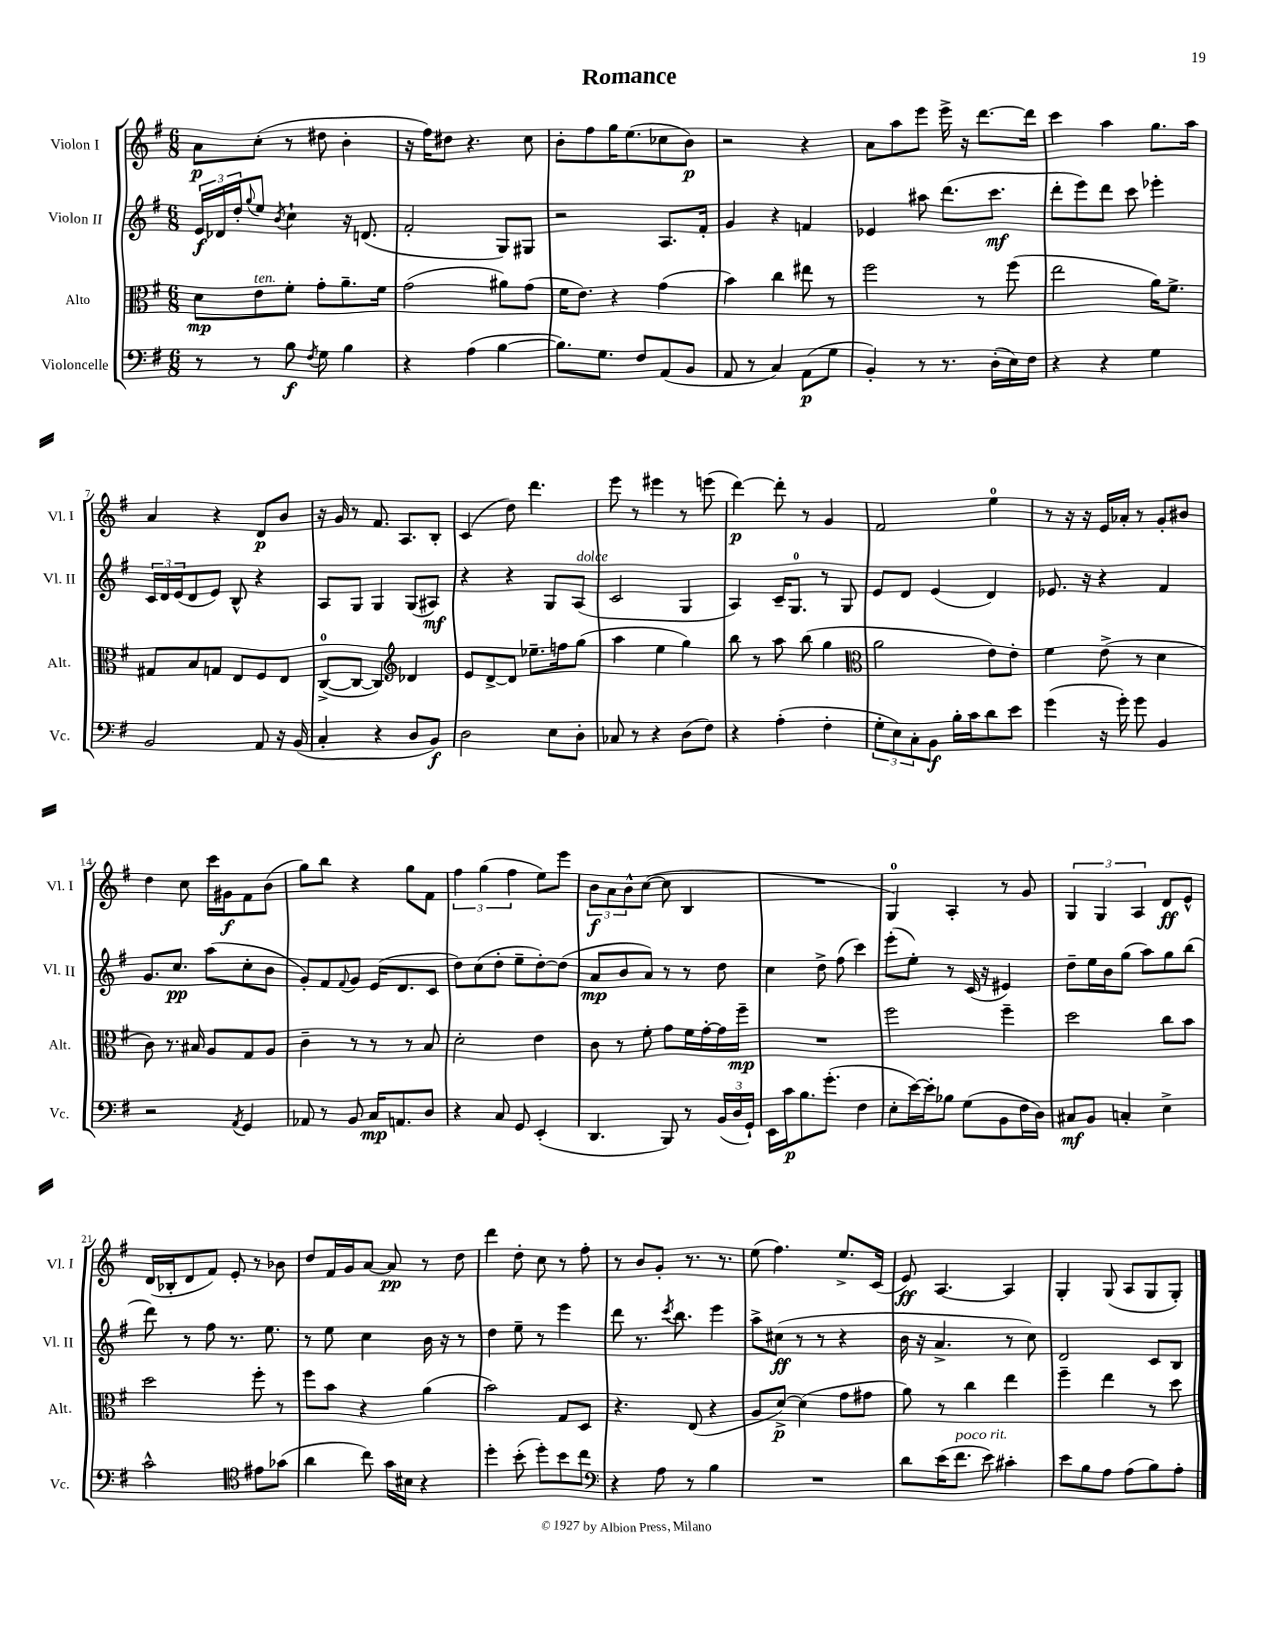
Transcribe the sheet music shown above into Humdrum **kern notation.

**kern	**kern	**kern	**kern
*staff4	*staff3	*staff2	*staff1
*clefF4	*clefC3	*clefG2	*clefG2
*k[f#]	*k[f#]	*k[f#]	*k[f#]
*M6/8	*M6/8	*M6/8	*M6/8
8r	8d	24e	8a
.	.	24d-	.
.	.	24dd'	.
.	.	8qqgg	.
8r	8e	8ee	(8cc'
.	.	8qb	.
8B	8f#'	4cc`	8r
8qF#	.	.	.
8G	8g'	.	8dd#
4B	8.a~	16r	4b'
.	.	(8.d	.
.	16f#	.	.
=	=	=	=
4r	(2g	2f#'	16r
.	.	.	16ff#)
.	.	.	8dd#
(4A	.	.	4.r
[4B	8a#)	8G)	.
.	(8g	8G#	8cc
=	=	=	=
8.B])	16f#	2r	8b'
.	8.e)	.	.
.	.	.	8ff#
8.G	.	.	.
.	4r	.	16gg
.	.	.	(8.ee
8F#	.	.	.
(8AA	(4g	8.A	8cc-
8BB	.	.	8b)
.	.	16f#'	.
=	=	=	=
8AA	4b)	4g	2r
8r	.	.	.
4C)	4cc	4r	.
(8AA	8ee#	4f	4r
8G	8r	.	.
=	=	=	=
4BB')	2ff#	4e-	8a
.	.	.	8aa
8r	.	8aa#	8eee
8.r	.	(8.ddd	16eee^
.	.	.	16r
.	8r	.	[8.ddd
(16D'	.	8.ccc	.
16E)	(8ff#	.	.
16F#	.	.	16ddd]
=	=	=	=
4r	2ee	8ddd'	4ccc
.	.	8eee)	.
4r	.	8ddd	4aa
.	.	8ccc	.
4G	16a)	4eee-'	8.gg
.	8.f#^	.	.
.	.	.	16aa
=	=	=	=
2BB	8G#	24c	4a
.	.	24d	.
.	.	(24e	.
.	8B	8d	.
.	8G	8e)	4r
.	8E	8B^^	.
8AA	8F#	4r	8d
16r	8E	.	8b
(16BB	.	.	.
=	=	=	=
4C'	([8C^	8A	16r
.	.	.	16g
.	8C_	8G	8r
4r	4C])	4G	8.f#
.	.	.	8.A
*	*clefG2	*	*
8D	4d-	(8G	.
8BB)	.	8A#)	8B'
=	=	=	=
2D	8e	4r	(4c
.	[8d^	.	.
.	8d]	4r	8dd)
.	8.ee-~	.	4.ddd
8E	.	8G	.
.	16ff	.	.
8D'	(8gg	(8A	.
=	=	=	=
8C-	4aa	2c	8eee
8r	.	.	8r
4r	4ee	.	4eee#
(8D	4gg)	4G	8r
8F#)	.	.	(8eee
=	=	=	=
4r	8bb	4A)	[4ddd)
.	8r	.	.
(4A'	8aa	16c~	8ddd']
.	.	8.G	.
.	(8bb	.	8r
4F#'	4gg	8r	4g
.	.	8G	.
=	=	=	=
*	*clefC3	*	*
12G'	2a	8e	2f#
12E)	.	.	.
.	.	8d	.
12C'	.	.	.
8BB	.	(4e	.
16B'	.	.	.
16c	.	.	.
8d	8e)	4d)	4ee
8e	8e'	.	.
=	=	=	=
(4g	4f#	8.e-	8r
.	.	.	16r
.	.	16r	16r
16r	(8e^	4r	16e
16g')	.	.	16a-'
8g	8r	.	8r
4BB	4d	4f#	8g'
.	.	.	8b#
=	=	=	=
2r	8c)	8.g	4dd
.	8.r	.	.
.	.	8.cc	.
.	.	.	8cc
.	16B#	.	.
.	8A	(8aa	16ccc
.	.	.	16g#
8qAA	.	.	.
4GG	8G	8cc'	8f#
.	8A	8b	(8b
=	=	=	=
8AA-	4c~	8g')	8gg)
8r	.	8f#	8bb
.	.	8qqf#	.
8BB	8r	8g	4r
16C	8r	(16e	.
8.AA	.	8.d	.
.	8r	.	8gg
8D	8B	8c	8f#
=	=	=	=
4r	2d'	8dd)	6ff#
.	.	(8cc	.
.	.	.	(6gg
8C	.	8dd'	.
.	.	.	6ff#
8GG	.	8ee~	.
(4EE'	4e	[8dd')	8ee)
.	.	(8dd]	8eee
=	=	=	=
4.DD	8c	8a	12b
.	.	.	12a
.	8r	8b	.
.	.	.	12b^^
.	8f#'	8a)	([8cc
8BBB)	8g	8r	8cc]
8r	16f#	8r	4B
.	[16g'	.	.
(24BB	16g]	8dd	.
24D	.	.	.
.	16ff#~	.	.
24GG`)	.	.	.
=	=	=	=
16EE	2.r	4cc	2.r
16c	.	.	.
8.B	.	.	.
.	.	8dd^	.
(8.g'	.	.	.
.	.	(8ff#	.
4F#	.	4ccc)	.
=	=	=	=
8E'	2ff#	(8eee'	4G)
[16e)	.	8ee')	.
16e']	.	.	.
8B-	.	8r	4A'
(8G	.	(16c	.
.	.	16r	.
8BB	4ff#~	4e#)	8r
16F#	.	.	8g
16D)	.	.	.
=	=	=	=
8C#	2dd	8dd~	6G
8BB	.	16ee	.
.	.	.	6G
.	.	16b	.
4C'	.	(8gg	.
.	.	.	6A
.	.	8aa)	.
4E^	8cc	8gg	8d
.	8b	(8bb	8e^^
=	=	=	=
2c^^	2dd	8ddd)	(16d
.	.	.	16B-'
.	.	8r	8d
.	.	8ff#	8f#)
.	.	8.r	8e'
*clefC4	*	*	*
8e#	8ff#'	.	8r
.	.	8.ee	.
(8g-	8r	.	8b-
=	=	=	=
4a	8ff#	8r	8dd
.	8b	8ee	16f#
.	.	.	16g
8cc)	4r	4cc	[8a
16g	.	.	8a]
16B#	.	.	.
4r	(4a	16b	8r
.	.	16r	.
.	.	8r	8dd
=	=	=	=
4dd'	2b)	4dd	4ddd
(8b'	.	8ee~	8dd'
8dd')	.	8r	8cc
8b	8G	4eee	8r
8cc	8D	.	8ff#'
=	=	=	=
*clefF4	*	*	*
4r	4.r	8ddd	8r
.	.	8.r	8b
8A	.	.	8g'
.	.	8qccc	.
.	.	8.bb	.
8r	(8E	.	8.r
4B	4r	4eee	.
.	.	.	8.r
=	=	=	=
2.r	8A	8aa^	(8ee
.	[8d^)	(8cc#	4.ff#)
.	(4d]	8r	.
.	.	8r	.
.	8g	4r	8.ee^
.	8g#	.	.
.	.	.	(16c
=	=	=	=
8d	8a)	16b	8e)
.	.	16r	.
(16e	8r	4.a^	[4.A
8.f#	.	.	.
.	4cc	.	.
8e)	.	.	.
4c#'	4ee	8r	4A]
.	.	8cc)	.
=	=	=	=
8e	4ff#~	2d	4G'
8B	.	.	.
8A	4ee	.	(8G
(8A	.	.	8A
8B)	8r	8c	8G
8A'	8dd	8B	8G')
==	==	==	==
*-	*-	*-	*-
